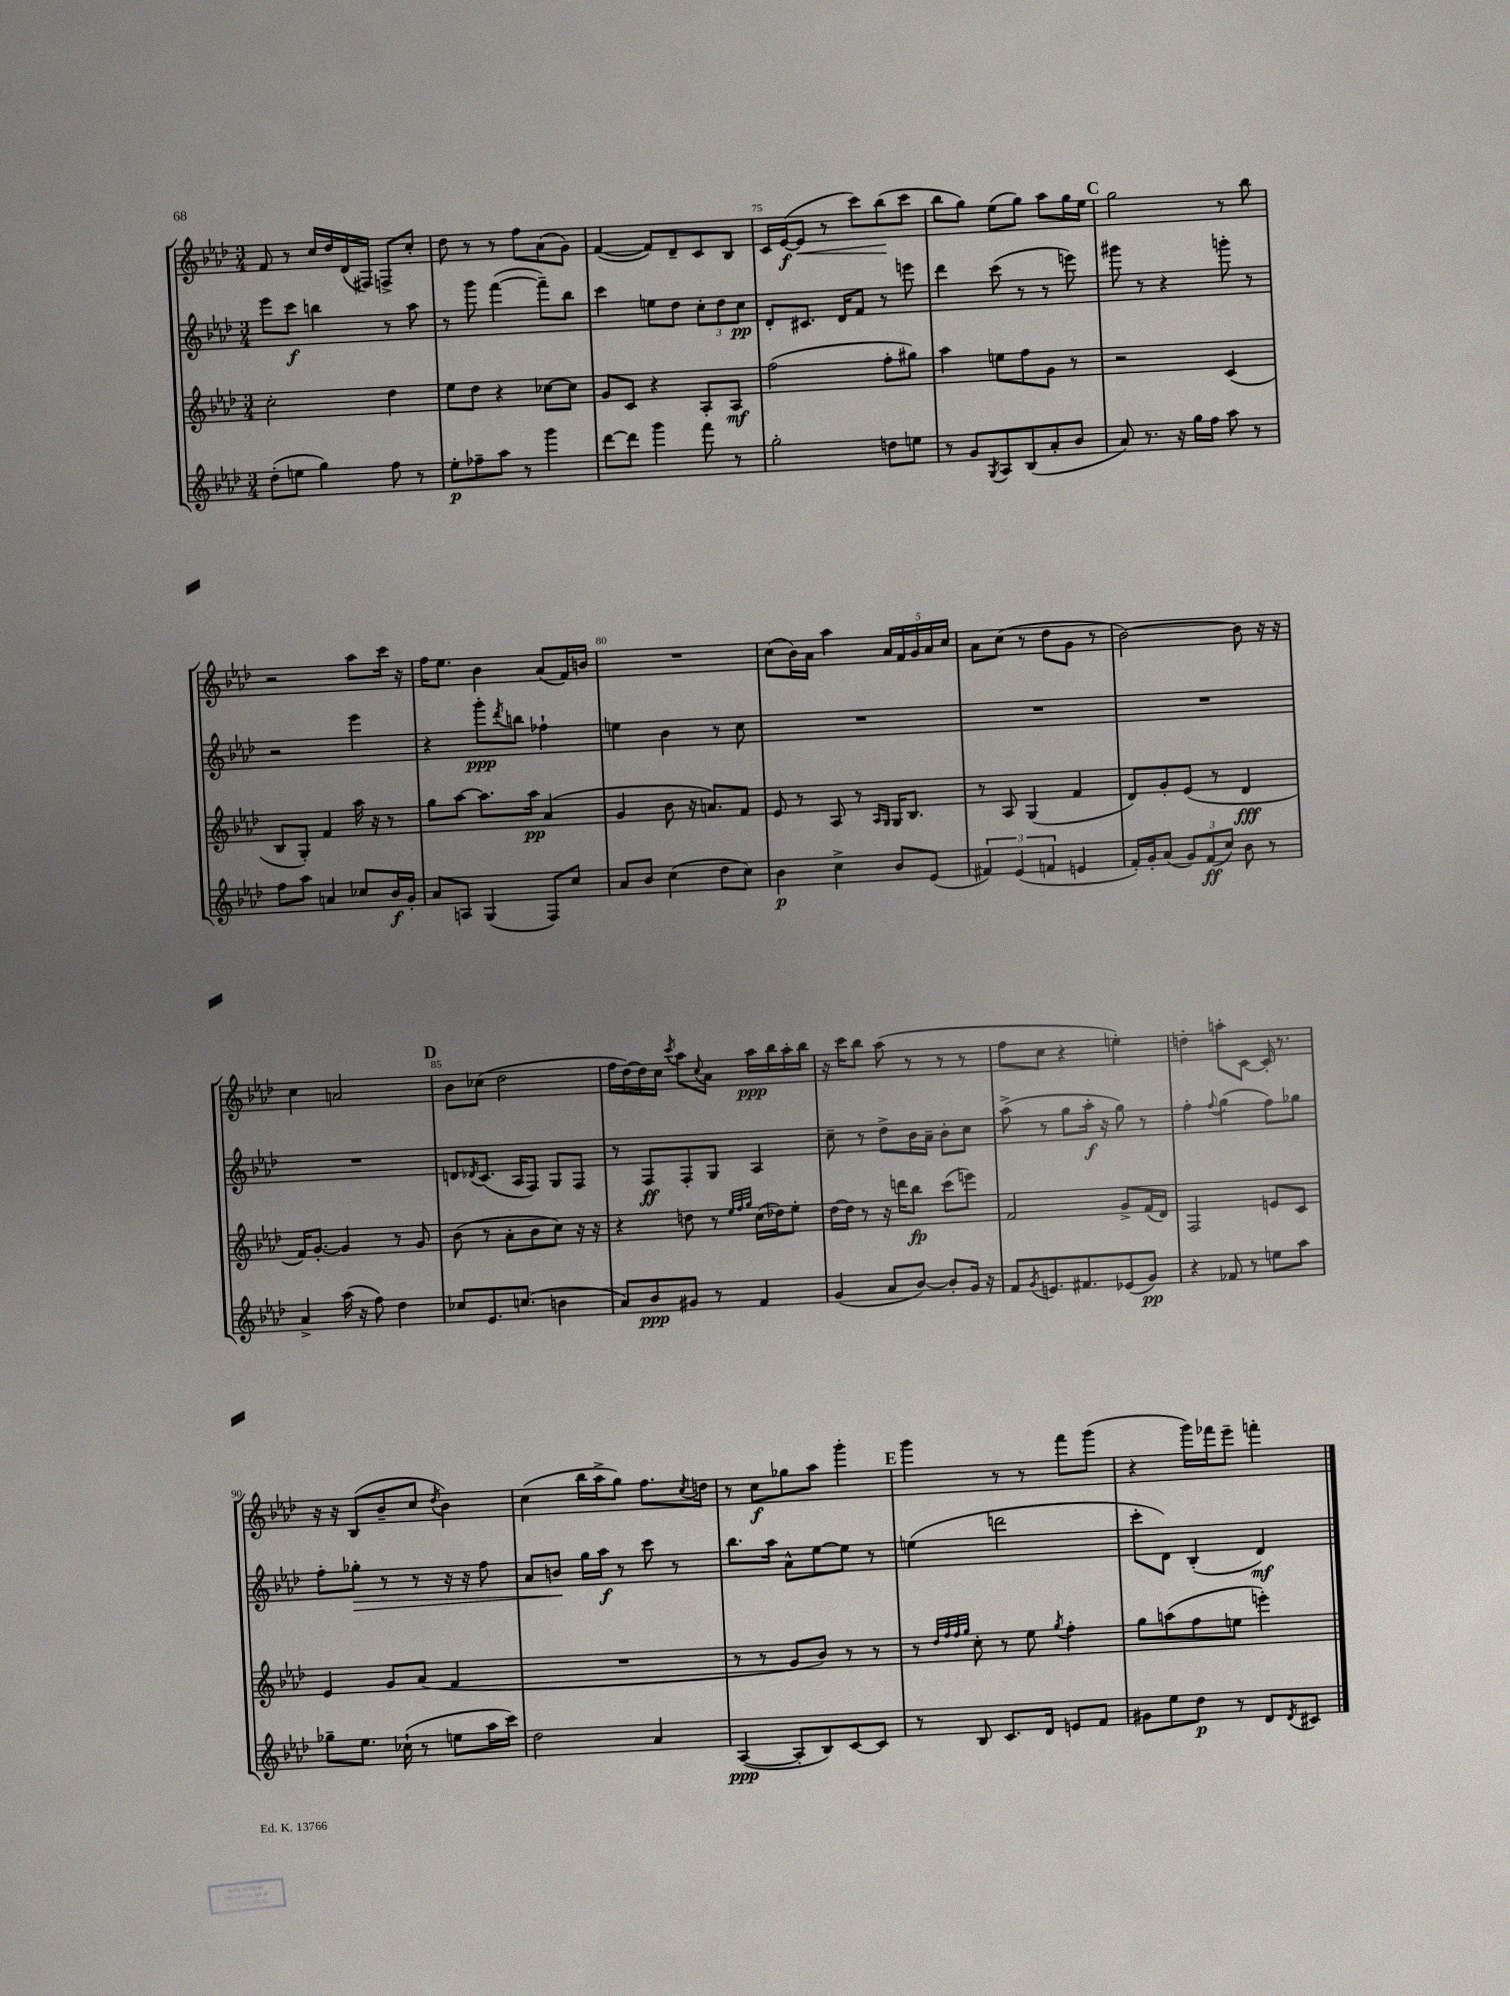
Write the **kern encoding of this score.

**kern	**kern	**kern	**kern
*staff4	*staff3	*staff2	*staff1
*clefG2	*clefG2	*clefG2	*clefG2
*k[b-e-a-d-]	*k[b-e-a-d-]	*k[b-e-a-d-]	*k[b-e-a-d-]
*M3/4	*M3/4	*M3/4	*M3/4
(8dd-'\L	2cc'\	8eee-\L	8f/
8ee\J	.	8ccc\J	8r
4gg\)	.	4bb\	16cc/LL
.	.	.	16dd-/
.	.	.	(16d-/
.	.	.	16F#/JJ)
8ff\	4dd-\	8r	8F^/L
8r	.	8aa-\	8cc'/J
=	=	=	=
8ee-'\L	8ee-\L	8r	8dd-\
8ff-~\	8dd-\J	8ggg\	8r
8aa-\J	4r	([4fff\	8r
8r	.	.	8ff\L
4ggg\	[8cc-\L	8fff~\]L)	(8a-\
.	8cc-\]J	8bb-\J	8g\J)
=	=	=	=
[8ddd-\L	8g/L	4ccc\	([4f/
8ddd-\]J	8c/J	.	.
4ggg\	4r	8ee\L	8f/]L)
.	.	8dd-\J	8d-~/
8fff\	8A-'/L	12cc'\L	8c/
.	.	12dd-\	.
8r	8A-/J	.	8B-/J
.	.	12cc\J	.
=	=	=	=
2gg'\	(2ff\	8d-'/L	16c/LL
.	.	.	([16e-/J
.	.	8.c#/J	8e-/]J
.	.	.	8r
.	.	16d-/LK	.
.	.	8f/J	8ccc\L)
8dd\L	8ff'\L	8r	(8bb-\
8ee\J	8gg#\J)	8eee\	8ccc\J
=	=	=	=
8r	4aa-\	4ddd-\	8bb-\L
8g/L	.	.	8gg\J)
8qG/	.	.	.
8A-/	8ee\L	(8ccc\	(8ee-\L
(8B-/	8ff\	8r	8gg\J)
8a-'/	8g\J	8r	8aa-\L
8b-/J	8r	8eee\)	16gg\L
.	.	.	16ee-\JJ
=	=	=	=
8a-/)	2r	8ggg#\	2gg\
8.r	.	8r	.
.	.	4r	.
16r	.	.	.
16gg\LL	.	.	.
16ff\JJ	.	.	.
8aa-\	(4c/	8ggg'\	8r
8r	.	8r	8bb-\
=	=	=	=
8ff\L	8B-/L	2r	2r
8aa-\J	8G'/J)	.	.
4a/	4f/	.	.
8cc-/L	16aa-\	4eee-\	8aa-\L
.	16r	.	.
16b-/L	8r	.	16ccc\Jk
16g'/JJ	.	.	16r
=	=	=	=
8a-/L	8gg\L	4r	16ff\LK
.	.	.	8.ee-\J
8A/J	[8aa-\J	.	.
(4G/	8.aa-\]L	8ggg'\L	4b-\
.	.	8qddd-/	.
.	.	8bb\J	.
.	16aa-\Jk	.	.
8F/L)	(4a-/	4ff-`\	(8a-/L
8cc/J	.	.	16f/L)
.	.	.	16b/JJ
=	=	=	=
8a-/L	4g/	4ee\	2.r
8b-/J	.	.	.
(4cc\	8b-\	4b-\	.
.	16r	.	.
.	8.a/L)	.	.
8dd-\L	.	8r	.
8cc\J)	8f/J	8cc\	.
=	=	=	=
4b-\	8e-/	2.r	(8cc\L
.	8r	.	16b-\L)
.	.	.	16a-\JJ
4cc^\	8A-/	.	4aa-\
.	8r	.	.
.	16qqA-/LL	.	.
.	16qqG/JJ	.	.
8b-/L	16G/LK	.	20a-/LL
.	.	.	20f/
.	8.B-/J	.	.
.	.	.	20g/
(8e-/J	.	.	.
.	.	.	20a-/
.	.	.	20cc/JJ
=	=	=	=
6f#/)	8r	2.r	8a-\L
.	8A-/	.	(8cc\J
(6e-/	.	.	.
.	(4G/	.	8r
6f/	.	.	.
.	.	.	8dd-\L
4e/	4f/	.	8g\J
.	.	.	8r
=	=	=	=
16f'/LL)	8d-/L)	2.r	[2b-\)
16g'/J	.	.	.
(8a-/J	8g'/	.	.
12g/L)	(8e-/J	.	.
(12f/	.	.	.
.	8r	.	.
12cc/J)	.	.	.
8b-\	4d-/	.	8b-\]
8r	.	.	16r
.	.	.	16r
=	=	=	=
4a-^/	16f/LK)	2.r	4cc\
.	[8.g'/J	.	.
(16aa-\	4g/]	.	2a/
16r	.	.	.
8ff\)	.	.	.
4dd-\	8r	.	.
.	8g/	.	.
=	=	=	=
8cc-/L	(8b-\	8d/L	8b-\L
.	.	8qd-/	.
8.e-/	8r	(8.c/J	(8cc-\J
.	8a-'\L	.	2dd-\
(8.cc/J	.	16A-/LK	.
.	8b-\	8F/J)	.
4b\	8cc\J)	8G/L	.
.	16r	8F/J	.
.	16r	.	.
=	=	=	=
8a-/L)	4r	8r	16ff\LL
.	.	.	[16dd-\)
8b-/	.	8F/L	16dd-\]
.	.	.	16cc\JJ
.	.	.	8qccc/
8g#/J	8dd\	8F'/	8aa-\L
.	.	.	8qqcc/
8r	8r	8G/J	8a-\J
.	32qqee-/LLL	.	.
.	32qqff/	.	.
.	32qqgg/JJJ	.	.
4f/	(16cc\LL	4A-/	16aa-\LL
.	16dd-\J)	.	16bb-\
.	8ee-'\J	.	16aa-'\
.	.	.	16bb-\JJ
=	=	=	=
(4g/	[16dd-\LL	8cc~\	16r
.	16dd-\]JJ	.	16ccc\LK
.	8r	8r	8bb-\J
8a-/L	16r	8dd-^\L	(8aa-\
.	16ddd\LK	.	.
[8b-/J)	8bb-\J	16b-\L	8r
.	.	16a-~\JJ	.
8b-'/]L	(8ccc\L	8b-'\L	8r
16g/Jk	8eee\J)	8cc\J	8r
16r	.	.	.
=	=	=	=
8f/L	2f/	(8aa-^\	8ff\L
8qg/	.	.	.
8.e/	.	8r	8cc\J
.	.	8gg\L	4r
8.f#/	.	.	.
.	.	16aa-'\Jk	.
.	.	16r	.
(8e-/	8g^/L	8gg\)	4ee'\)
8g/J)	(16f/L	8r	.
.	16d-/JJ)	.	.
=	=	=	=
4r	2F/	4ff'\	4dd'\
.	.	8qqff/	.
8f-/	.	(4gg\	8aa'\L
8r	.	.	[8c\J
8ee\L	8e/L	8ff\L)	16c'/]
.	.	.	8.r
8aa-\J	8c/J	8gg-\J	.
=	=	=	=
8gg-~\L	4e-/	8ff'\L	16r
.	.	.	16r
8.ee-\J	.	8gg-'\J	(8B-/L
.	8g/L	8r	8b-~/
(16cc-`\	.	.	.
8r	(8a-/J	8r	8cc/J
.	.	.	8qdd-/
8ee\L	4f/	16r	4b-\)
.	.	16r	.
16aa-\L	.	8ff\	.
16ccc\JJ)	.	.	.
=	=	=	=
2dd-\	2.r	8a-/L	(4cc\
.	.	8b/J	.
.	.	16gg\LL	16bb-\LL
.	.	16aa-\JJ	16aa-^\J
.	.	8r	8gg\J)
4a-/	.	8ccc\	8.ff\L
.	.	8r	.
.	.	.	8qcc/
.	.	.	16dd\Jk
=	=	=	=
([4A-/	8r	8.bb-\L	8r
.	8r	.	8cc\L
.	.	16aa-\Jk	.
8A-'/]L	8g/L	8a-^^\L	8gg-\
8B-/)	8b-/J)	[8ee-\	8aa-\J
[8c/	8r	8ee-\]J	4ggg'\
8c/]J	8r	8r	.
=	=	=	=
8r	8r	(4ee\	4ggg\
.	32qqdd-/LLL	.	.
.	32qqff/	.	.
.	32qqff/	.	.
.	32qqgg/JJJ	.	.
8B-/	8cc'\	.	.
8.c/L	8r	2ddd\	8r
.	8ee-\	.	8r
16d-/Jk	.	.	.
.	8qgg/	.	.
8e/L	4ff'\	.	8fff\L
8f/J	.	.	(8ggg\J
=	=	=	=
8g#\L	8gg\L	8ccc'\L	4r
8ee-\	(8aa\	8d-\J)	.
8dd-\J	8ff\	(4B-'/	16ggg\LL)
.	.	.	16fff-\J
8r	8ee\J	.	8eee-~\J
8d-/L	4eee'\)	4d-/)	4fff'\
8qd-/	.	.	.
8c#/J	.	.	.
==	==	==	==
*-	*-	*-	*-
